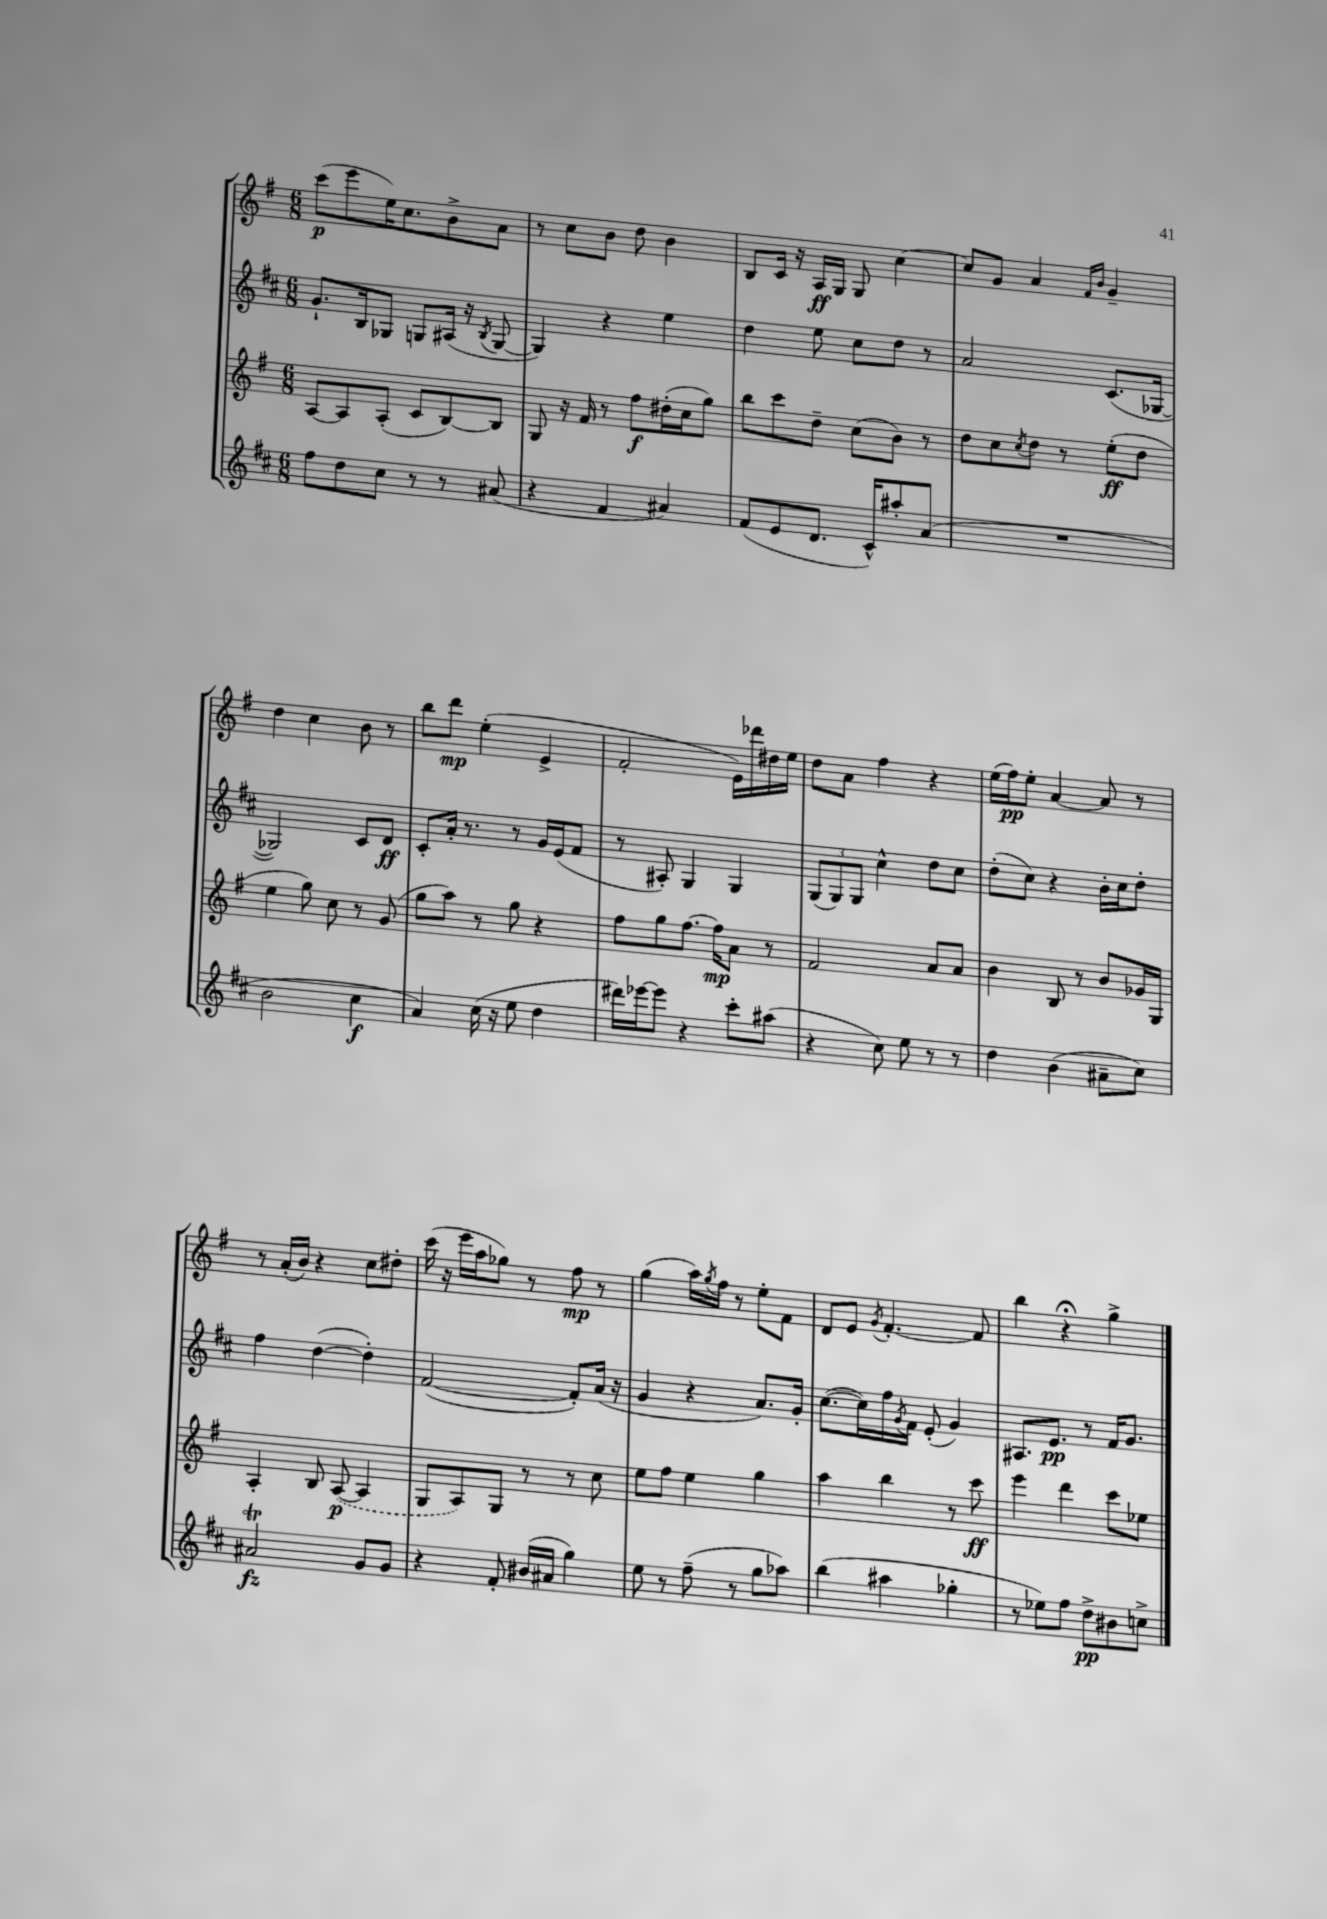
<<
\new StaffGroup <<
\new Staff = "s0" {
    \clef treble \key g \major \numericTimeSignature \time 6/8
    c'''8\p( e'''8 e''16) c''8. b'8-> a'8 |
    r8 c''8 b'8 d''8 b'4 |
    b8 c'16 r16 a16\ff g16 g8 c''4~ |
    c''8 g'8 a'4 \grace { fis'16 b'16 } g'4-- |
    d''4 c''4 b'8 r8 |
    b''8 d'''8\mp e''4-.( e'4-> |
    fis'2-. e'16) des'''16 dis''16 e''16 |
    d''8 a'8 fis''4 r4 |
    e''16( fis''16\pp) e''8-. a'4~ a'8 r8 |
    r8 a'16-.( b'16) r4 c''8 dis''8-. |
    c'''16( r16 e'''16 a''16 ges''8) r8 fis''8\mp r8 |
    g''4( a''16) \acciaccatura { g''8 } fis''16 r8 e''8-. fis'8 |
    d'8 e'8 \acciaccatura { g'8 } fis'4.~-. fis'8 |
    b''4 r4\fermata g''4-> \bar "|." |
}
\new Staff = "s1" {
    \clef treble \key d \major \numericTimeSignature \time 6/8
    g'8.-! b16 ges8 g8 ais16( r16 \acciaccatura { b8 } g8~ |
    g4) r4 e''4 |
    d''4 e''8 cis''8 d''8 r8 |
    a'2 cis'8.( ges16~ |
    ges2) cis'8 d'8\ff |
    cis'8-. a'16-. r8. r8 g'16 e'16( fis'8 |
    r8 ais8-.) g4 g4 |
    \tuplet 3/2 { g8( g8) g8 } cis''4-^ d''8 cis''8 |
    d''8-.( cis''8) r4 b'16-. cis''16 d''8-. |
    fis''4 d''4~( d''4-.) |
    fis'2~( fis'8-.) a'16( r16 |
    g'4 r4 a'8.) g'16-. |
    cis''8.~( cis''16) fis''16 \acciaccatura { g'8 } fis'16 e'8-.( g'4) |
    ais8. e'8.\pp r8 fis'16 g'8. \bar "|." |
}
\new Staff = "s2" {
    \clef treble \key g \major \numericTimeSignature \time 6/8
    a8~ a8 a8-.( c'8 b8~) b8 |
    g8 r16 fis'16 r8 fis''8\f dis''16-.( c''16 g''8) |
    b''8 c'''8 d''8-- c''8( b'8) r8 |
    d''8 c''8 \acciaccatura { c''8 } d''8 r8 e''8-.\ff( d''8 |
    e''4 g''8) c''8 r8 g'8( |
    g''8 a''8) r8 g''8 r4 |
    fis''8 g''8 fis''8.~ fis''16\mp a'8 r8 |
    fis'2 a'8 a'8 |
    b'4 b8 r8 b'8 ges'16 g16 |
    a4-. b8 \once \slurDashed a8~\p( a4 |
    g8 a8) g8 r8 r8 c''8 |
    e''8 fis''8 e''4 g''4 |
    a''4 b''4 r8 c'''8\ff |
    e'''4 d'''4 c'''8 ees''8 \bar "|." |
}
\new Staff = "s3" {
    \clef treble \key d \major \numericTimeSignature \time 6/8
    fis''8 d''8 cis''8 r8 r8 ais'8( |
    r4 fis'4 ais'4) |
    fis'8( e'8 d'8. cis'16-^) ais''8-. a'8( |
    R2. |
    b'2 cis''4\f |
    a'4) cis''16( r16 e''8 d''4 |
    dis'''16) ees'''16~ ees'''8 r4 cis'''8-. ais''8( |
    r4 cis''8) e''8 r8 r8 |
    d''4 b'4( ais'8-- cis''8) |
    ais'2\trill\fz g'8 g'8 |
    r4 fis'8-. bis'16( ais'16 g''4) |
    e''8 r8 fis''8--( r8 g''8 aes''8) |
    b''4( ais''4 ges''4-. |
    r8 ees''8) fis''8 d''8->\pp bis'8 c''8-> \bar "|." |
}
>>
>>
\layout { \context { \Score \remove "Bar_number_engraver" } }
